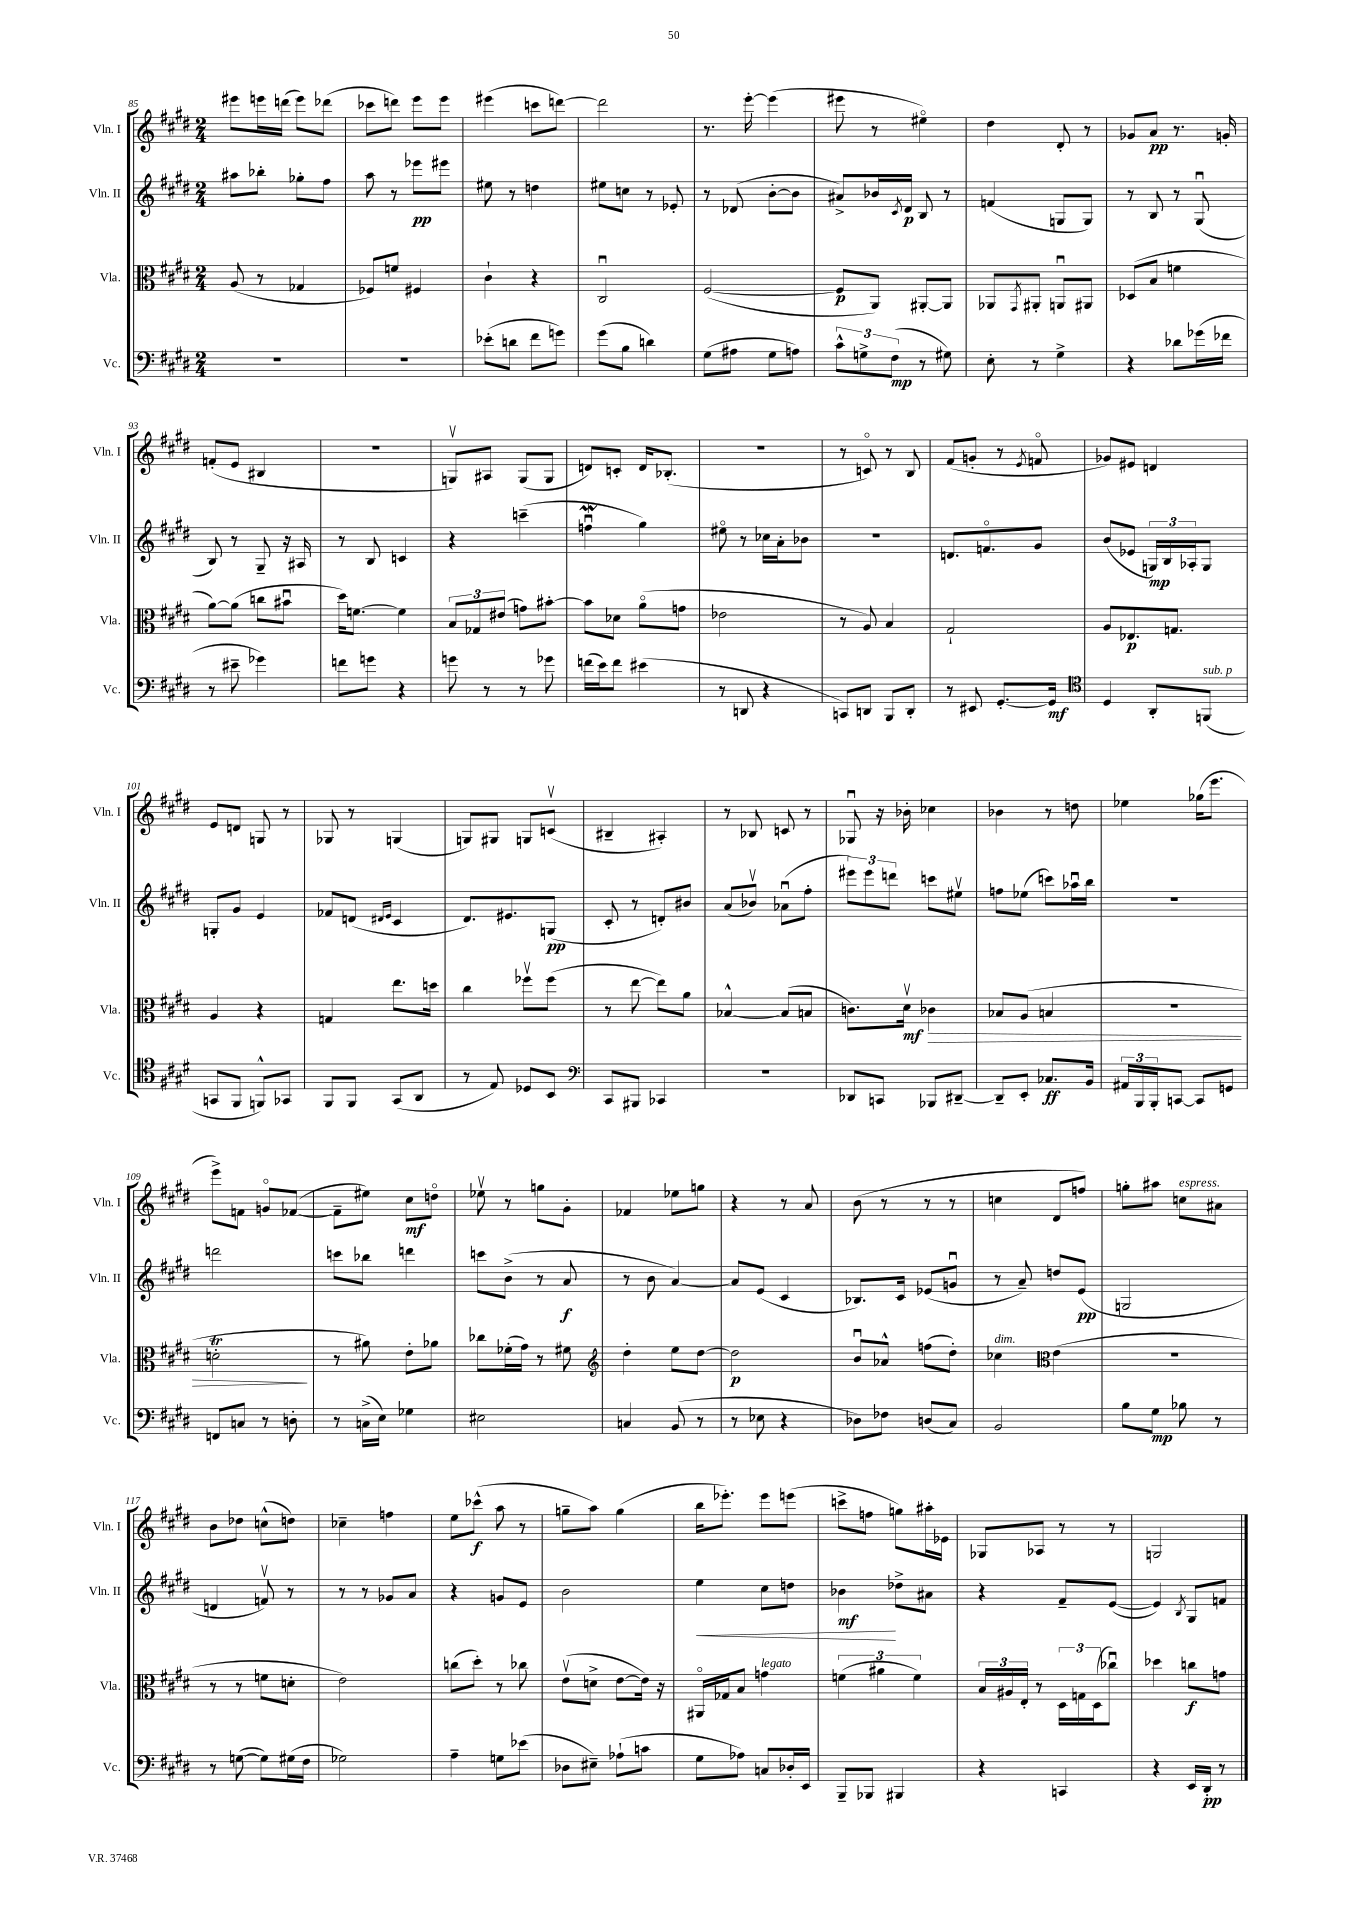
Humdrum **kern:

**kern	**kern	**kern	**kern
*staff4	*staff3	*staff2	*staff1
*clefF4	*clefC3	*clefG2	*clefG2
*k[f#c#g#d#]	*k[f#c#g#d#]	*k[f#c#g#d#]	*k[f#c#g#d#]
*M2/4	*M2/4	*M2/4	*M2/4
2r	(8A/	8aa#\L	8eee#\L
.	8r	8bb-'\J	16eee\L
.	.	.	(16ddd\JJ
.	4G-/	8gg-'\L	8eee\L)
.	.	8ff#\J	(8ddd-\J
=	=	=	=
2r	8F-/L)	8aa\	8ccc-\L
.	8f/J	8r	8ddd\J)
.	4F#/	8eee-\L	8eee\L
.	.	8eee#\J	8eee\J
=	=	=	=
(8e-'\L	4c#`\	8ee#\	(4eee#\
8d\J	.	8r	.
8f#\L	4r	4dd\	8ccc\L
8g\J)	.	.	[8ddd\J)
=	=	=	=
(8g#\L	2C#u/	8ee#\L	2ddd\]
8B\J	.	8cc\J	.
4d\)	.	8r	.
.	.	8e-'/	.
=	=	=	=
(8G#\L	([2F#/	8r	8.r
8A#\J	.	(8d-/	.
.	.	.	[16eee'\
8G#\L	.	[8b'\L	(4eee\]
8A\J)	.	8b\]J	.
=	=	=	=
12c#^^\L	8F#/]L	8a#^/L)	8eee#\
12G^\	.	.	.
.	8AA/J)	16b-/L	8r
(12F#\J	.	.	.
.	.	8qc#/	.
.	.	16d#/JJ	.
8r	[8AA#'/L	8B/	4ee#o\)
8G#\)	8AA#/]J	8r	.
=	=	=	=
8E'\	8AA-/L	(4f/	4dd#\
.	8qGG#/	.	.
8r	8AA#'/J	.	.
4G#^\	8AAu/L	8G/L	8d#'/
.	8AA#/J	8G/J)	8r
=	=	=	=
4r	(8D-/L	8r	8g-/L
.	8B/J	8B/	8a/J
8d-\L	4f\	8r	8.r
(16g-\L	.	(8G#u/	.
16f-\JJ	.	.	16g'/
=	=	=	=
8r	[8a\L)	8B/)	(8f'/L
8e#~\	(8a\]J	8r	8e/J
4g-\)	8cc\L	8G#~/	4B#/
.	8b#u\J	16r	.
.	.	16A#/	.
=	=	=	=
8f\L	16dd#\LK)	8r	2r
.	[8.f\J	.	.
8g\J	.	8B/	.
4r	4f\]	4c/	.
=	=	=	=
8g\	12B/L	4r	8Gv/L)
.	12G-/	.	.
8r	.	.	8A#/J
.	(12e#/J	.	.
8r	8g\L)	(4ccc~\	(8G/L
8g-\	[8b#'\J	.	8G/J
=	=	=	=
(16f\LL	8b#\]L	4ffu\	8d/L)
16e\J)	.	.	.
8f\J	8d-\J	.	8c'/J
(4e#\	(8ao\L	4gg#\)	16d/LK
.	.	.	(8.B-'/J
.	8g\J	.	.
=	=	=	=
8r	2e-\	8ee#o\	2r
8DD/	.	8r	.
4r	.	16cc-\LL	.
.	.	16a'\J	.
.	.	8b-\J	.
=	=	=	=
8CC/L)	8r	2r	8r
8DD/J	8A/)	.	8co/)
8BBB/L	4B/	.	8r
8DD'/J	.	.	8B/
=	=	=	=
8r	2G#`/	8.d/L	(8f#/L
8EE#/	.	.	8g'/J
.	.	8.fo/	.
[8.GG#'/L	.	.	8r
.	.	.	8qe/
.	.	8g#/J	8fo/
16GG#/]Jk	.	.	.
=	=	=	=
*clefC4	*	*	*
4D#/	8A/L	(8b/L	8g-/L)
.	8.E-/	8e-/J	8e#/J
8AA'/L	.	24G/LL)	4d/
.	.	24B/	.
.	8.G/J	.	.
.	.	24A-'/J	.
(8FF/J	.	8G/J	.
=	=	=	=
8GG/L	4A/	8G'/L	8e/L
8FF#/J	.	8g#/J	8d/J
8FF^^/L)	4r	4e/	8G/
8GG-/J	.	.	8r
=	=	=	=
8FF#/L	4G/	8f-/L	8G-/
8FF#/J	.	(8d/J	8r
.	.	16qqd#/LL	.
.	.	16qqe/JJ	.
(8GG#/L	8.ee\L	4c#/	(4G/
8AA/J	.	.	.
.	16dd\Jk	.	.
=	=	=	=
8r	4cc#\	8.d#/L)	8G/L)
8E/)	.	.	8G#/J
.	.	8.e#/	.
8D-/L	8ff-v\L	.	8G/L
8BB/J	(8ff-\J	(8G/J	(8cv/J
=	=	=	=
*clefF4	*	*	*
8CC#/L	8r	8c#'/	4B#~/
8BBB#/J	[8ee\	8r	.
4CC-/	8ee\]L)	8d'/L)	4A#'/)
.	8a\J	8b#/J	.
=	=	=	=
2r	[4B-^^/	(8a/L	8r
.	.	8b-v/J)	8B-/
.	(8B-/]L	(8a-u\L	8c/
.	8B/J	8ff#'\J	8r
=	=	=	=
8DD-/L	8.c\L)	12eee#\L)	8G-u/
.	.	12eee#\	.
8CC/J	.	.	16r
.	.	12ddd\J	.
.	16d#v\Jk	.	16b-'\
8BBB-/L	4c-\	8ccc\L	4cc-\
[8DD#~/J	.	8ee#v\J	.
=	=	=	=
8DD#~/]L	8B-/L	8ff\L	4b-\
8EE'/J	(8A/J	(8ee-\J	.
8.C-/L	4B/	8ccc\L)	8r
.	.	16aa-u\L	8dd\
16BB/Jk	.	16bb\JJ	.
=	=	=	=
24AA#/LL	2r	2r	4ee-\
24BBB/	.	.	.
24BBB'/J	.	.	.
[8CC/J	.	.	.
8CC/]L	.	.	(16gg-\LK
.	.	.	8.eee\J
8GG/J	.	.	.
=	=	=	=
8FF/L	2d'\	2ddd\	8eee^\L)
8C/J	.	.	8f\J
8r	.	.	8go/L
8D'\	.	.	([8f-/J
=	=	=	=
8r	8r	8ccc\L	8f-~\]L
(16C^\LL	8a#\)	8bb-\J	8ee#\J)
16E\JJ)	.	.	.
4G-\	8e'\L	4ddd\	8cc#\L
.	8a-\J	.	8ddo\J
=	=	=	=
2E#\	8cc-\L	8ccc\L	8ee-v\
.	(16f-'\L	(8b^\J	8r
.	16g#\JJ)	.	.
.	8r	8r	8gg\L
.	8f#\	8a/	8g#'\J
=	=	=	=
*	*clefG2	*	*
4C/	4dd#'\	8r	4f-/
.	.	8b\	.
(8BB/	8ee\L	[4a/)	8ee-\L
8r	[8dd#\J	.	8gg\J
=	=	=	=
8r	2dd#\]	8a/]L	4r
8E-\	.	(8e/J	.
4r	.	4c#/	8r
.	.	.	8a/
=	=	=	=
8D-\L)	8bu/L	8.B-/L)	(8b\
8F-\J	8a-^^/J	.	8r
.	.	16c#/Jk	.
(8D/L	(8ff\L	(8e-/L	8r
8C#/J)	8dd#'\J)	8gu/J	8r
=	=	=	=
2BB/	4cc-\	8r	4cc\
.	.	8a~/)	.
*	*clefC3	*	*
.	(4e\	8dd/L	8d#/L
.	.	(8e/J	8ff/J)
=	=	=	=
8B\L	2r	2G/	8gg'\L
8G#\J	.	.	8aa#\J
8B-\	.	.	8cc\L
8r	.	.	8a#\J
=	=	=	=
8r	8r	4d/	8b\L
([8G\	8r	.	8dd-\J
8G\]L)	8f\L	8fv/)	(8cc^^\L
(16G#\L	8d'\J	8r	8dd\J)
16F#\JJ	.	.	.
=	=	=	=
2G-\)	2e\)	8r	4cc-~\
.	.	8r	.
.	.	8g-/L	4ff\
.	.	8a/J	.
=	=	=	=
4A~\	(8cc\L	4r	8ee\L
.	8dd#'\J)	.	(8ccc-^^\J
8G\L	8r	8g/L	8aa\
(8e-\J	8cc-\	8e/J	8r
=	=	=	=
8D-\L	(8ev\L	2b\	8gg~\L
8E#~\J)	8d^\J	.	8aa\J)
(8A-`\L	[8e\L	.	(4gg\
8c\J	16e\]Jk)	.	.
.	16r	.	.
=	=	=	=
8G#\L	16AA#o/LL	4ee\	16bb\LK
.	16G-/J	.	8.eee-'\J)
8A-\J)	8B/J	.	.
8C/L	4g\	8cc#\L	8eee-\L
16D-'/L	.	8dd\J	(8eee\J
16EE/JJ	.	.	.
=	=	=	=
8BBB~/L	(6f\	4b-\	8ccc^\L
8BBB-/J	.	.	8ff\J
.	6a#\	.	.
4BBB#/	.	8dd-^\L	8gg\L)
.	6f\)	.	.
.	.	8a#\J	16aa#'\L
.	.	.	16e-\JJ
=	=	=	=
4r	24B/LL	4r	8G-/L
.	24A#/	.	.
.	24E'/JJ	.	.
.	8r	.	8A-/J
4CC/	24D#\LL	8f#~/L	8r
.	24G\	.	.
.	(24D#\J	.	.
.	8cc-u\J)	([8e/J	8r
=	=	=	=
4r	4dd-\	4e/])	2G/
.	.	8qB/	.
16EE/LL	8cc\L	8G#/L	.
16DD#'/JJ	.	.	.
8r	8g\J	8f/J	.
==	==	==	==
*-	*-	*-	*-
